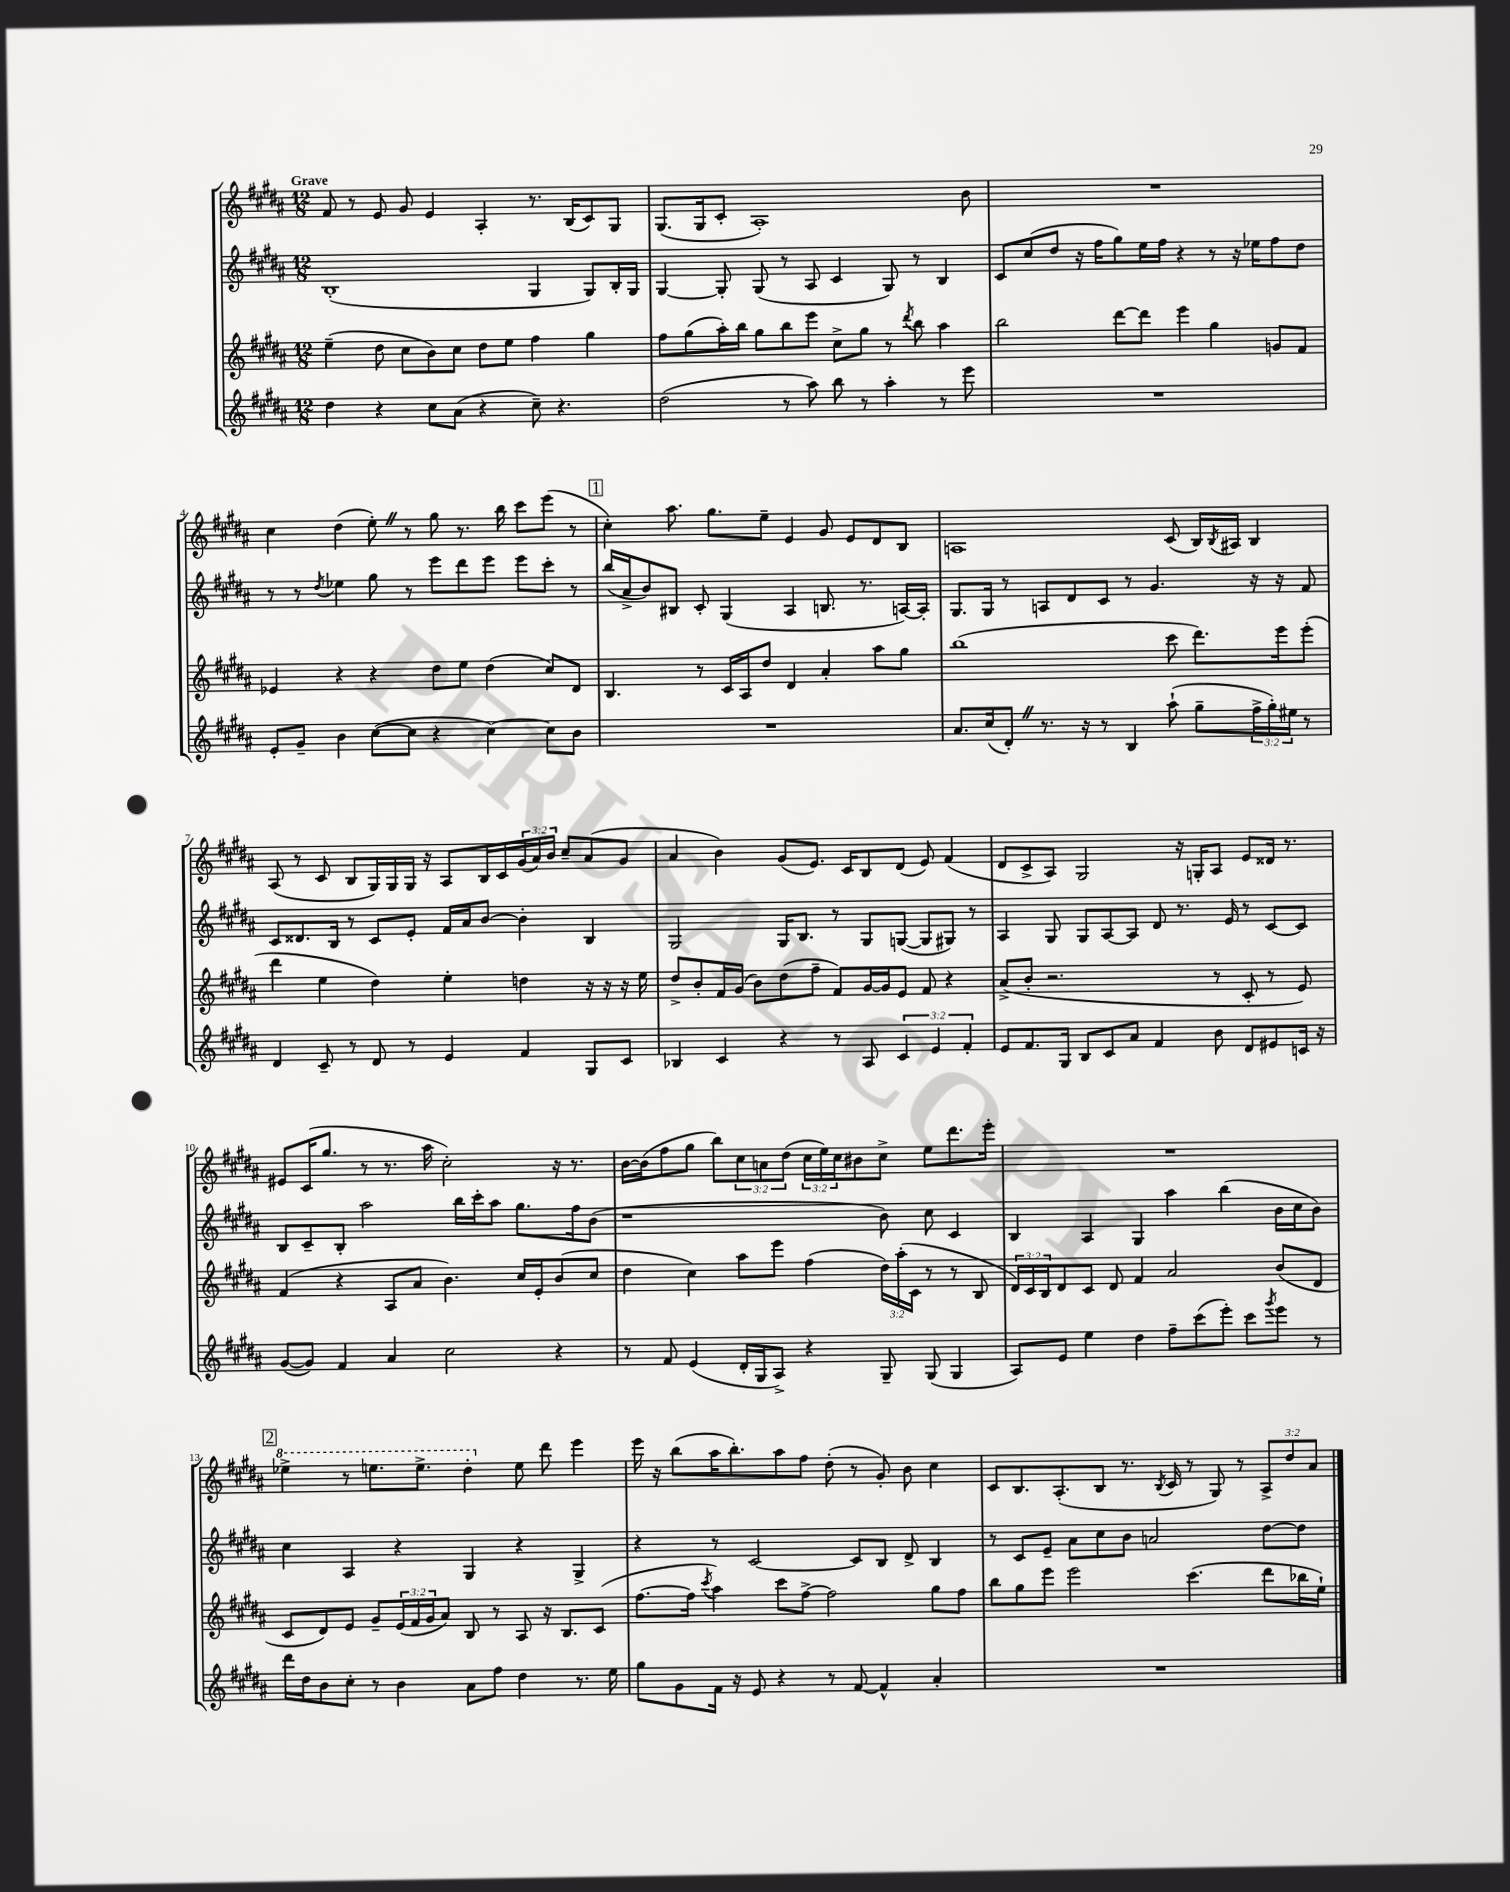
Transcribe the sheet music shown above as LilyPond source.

<<
\new StaffGroup <<
\new Staff = "s0" {
    \clef treble \key b \major \numericTimeSignature \time 12/8 \override Staff.TupletNumber.text = #tuplet-number::calc-fraction-text \tempo "Grave"
    fis'8 r8 e'8 gis'8 e'4 ais4-. r8. b16( cis'8) gis8 |
    gis8.( gis16 cis'8-. ais1-.) b'8 |
    R1. |
    cis''4 dis''4( e''8-.) \once \override BreathingSign.text = \markup { \musicglyph "scripts.caesura.straight" } \breathe r8 gis''8 r8. b''16 cis'''8 e'''8( r8 |
    \mark \markup { \box "1" } cis''4-.) ais''8. gis''8. e''8-- e'4 gis'8 e'8 dis'8 b8 |
    a1 cis'8( b16) \acciaccatura { b8 } ais16 b4 |
    ais8( r8 cis'8 b8 gis16) gis16 gis16 r16 ais8 b16 cis'16 \tuplet 3/2 { gis'16( ais'16) b'16 } cis''8-- ais'8( gis'8 |
    ais'4 b'4) gis'8( e'8.) cis'16 b8 dis'8( e'8) fis'4( |
    dis'8 cis'8-> ais8) gis2 r16 g16-. ais8 e'8 disis'16 r8. |
    eis'8 cis'16( gis''8. r8 r8. ais''16 cis''2-.) r16 r8. |
    b'16~ b'16( fis''8 gis''8 b''8) \tuplet 3/2 { cis''8 a'8 dis''8( } \tuplet 3/2 { cis''16 e''16) cis''16 } bis'8 cis''8-> e''8 dis'''8. e'''16-. |
    R1. |
    \mark \markup { \box "2" } \ottava #1 ees'''4-> r8 e'''8. e'''8.-> dis'''4-. \ottava #0 e''8 dis'''8 e'''4 |
    e'''16 r16 b''8( ais''16 b''8.-.) ais''8 fis''8 dis''8-.( r8 gis'8-.) b'8 cis''4 |
    cis'8 b8. ais8.-.( b8 r8. \acciaccatura { b8 } cis'16 r8 gis8) r8 \tuplet 3/2 { ais8-> dis''8 ais'8 } \bar "|." |
}
\new Staff = "s1" {
    \clef treble \key b \major \numericTimeSignature \time 12/8
    b1-.( gis4 gis8) b16-. gis16 |
    gis4~ gis8-. gis8( r8 ais8 cis'4 gis8) r8 b4 |
    cis'8 cis''8( dis''8 r16 fis''16 gis''8) e''16 fis''16 r4 r8 r16 ees''16 fis''8 dis''8 |
    r8 r8 \acciaccatura { dis''8 } ees''4 gis''8 r8 e'''8 dis'''8 e'''8 e'''8 cis'''8-. r8 |
    \mark \markup { \box "1" } b''16( ais'16-> b'8) bis8 cis'8-. gis4( ais4 b8. r8. a16~) a16-. |
    gis8. gis16 r8 a8 dis'8 cis'8 r8 gis'4. r16 r16 fis'8 |
    cis'8 disis'8. b16 r8 cis'8 e'8-. fis'16 ais'16 b'8~ b'4-. b4 |
    gis2 gis16 b8. r8 gis8 g8~( g8 gis8) r8 |
    ais4 gis8 gis8 ais8~ ais8 dis'8 r8. e'16 r8 cis'8~ cis'8 |
    b8 cis'8-- b8-. ais''2 b''16 cis'''16-. ais''8 gis''8. fis''16 b'8( |
    r1 b'8) cis''8 cis'4 |
    b4 ais4 gis4 ais''4 b''4( b'16 cis''16 b'8) |
    \mark \markup { \box "2" } cis''4 ais4 r4 gis4 r4 gis4-> |
    r4 r8 cis'2~ cis'8 b8 dis'8-> b4 |
    r8 cis'8 e'8-- ais'8 cis''8 b'8 a'2 dis''8~ dis''8 \bar "|." |
}
\new Staff = "s2" {
    \clef treble \key b \major \numericTimeSignature \time 12/8 \override Staff.TupletNumber.text = #tuplet-number::calc-fraction-text
    e''4--( dis''8 cis''8 b'8) cis''8 dis''8 e''8 fis''4 gis''4 |
    fis''8 gis''8( ais''16-.) b''16 gis''8 b''8 e'''8 cis''8-> gis''8 r8 \acciaccatura { dis'''8 } b''8 ais''4 |
    b''2 dis'''8~ dis'''8 e'''4 gis''4 g'8 fis'8 |
    ees'4 r4 r4 dis''8 e''8 dis''4( cis''8) dis'8 |
    \mark \markup { \box "1" } b4. r8 cis'16 ais16 dis''8 dis'4 ais'4-. ais''8 gis''8 |
    b''1( cis'''8 dis'''8.) e'''16 e'''8-.( |
    dis'''4 e''4 dis''4) e''4-. d''4 r16 r16 r16 e''16 |
    dis''8-> b'8-. fis'16 gis'16( b'8) dis''8( fis''8-- fis'8) gis'16~ gis'16 e'8 fis'8 r4 |
    ais'8->( b'8-. r2. r8 cis'8-. r8 e'8) |
    fis'4( r4 ais8 ais'8 b'4.) cis''16 e'16-. b'8( cis''8 |
    dis''4 cis''4) ais''8 e'''8 fis''4( \tuplet 3/2 { dis''16) ais''16-.( cis'16 } r8 r8 b8 |
    \tuplet 3/2 { dis'16) cis'16 b16 } dis'8 cis'8 dis'8 fis'4 ais'2 b'8( dis'8 |
    \mark \markup { \box "2" } cis'8 dis'8) e'8 gis'8-- \tuplet 3/2 { e'16( fis'16 gis'16 } ais'8) b8 r8 ais8 r16 b8. cis'8( |
    fis''8.~ fis''16 \acciaccatura { cis'''8 } ais''4) cis'''8 fis''8~-> fis''2 gis''8 fis''8 |
    b''8 gis''8 e'''8 e'''2 cis'''4.( dis'''8 bes''16 e''16-!) \bar "|." |
}
\new Staff = "s3" {
    \clef treble \key b \major \numericTimeSignature \time 12/8 \override Staff.TupletNumber.text = #tuplet-number::calc-fraction-text
    dis''4 r4 cis''8 ais'8( r4 cis''8--) r4. |
    dis''2( r8 ais''8) b''8 r8 ais''4-. r8 e'''8 |
    R1. |
    e'8-. gis'8-- b'4 cis''8~( cis''8 r4 cis''4~) cis''8 b'8 |
    \mark \markup { \box "1" } R1. |
    ais'8. cis''16( dis'8-.) \once \override BreathingSign.text = \markup { \musicglyph "scripts.caesura.straight" } \breathe r8. r16 r8 b4 ais''8-!( gis''8-- \tuplet 3/2 { fis''16-> gis''16-.) eis''16 } r8 |
    dis'4 cis'8-- r8 dis'8 r8 e'4 fis'4 gis8 cis'8 |
    bes4 cis'4 r4 r8 ais8 \tuplet 3/2 { cis'4 e'4 fis'4-. } |
    e'8 fis'8. gis16 b8 cis'8 ais'8 fis'4 b'8 dis'8 eis'8 c'16 r16 |
    gis'8~( gis'8) fis'4 ais'4 cis''2 r4 |
    r8 fis'8 e'4( dis'16-. gis16 ais8->) r4 gis8-- gis8( gis4 |
    ais8) e'8 e''4 dis''4 fis''8-- cis'''8( e'''8-.) cis'''8 \acciaccatura { gis'''8 } e'''8 r8 |
    \mark \markup { \box "2" } dis'''16 dis''16 b'8 cis''8-. r8 b'4 ais'8 fis''8 dis''4 r8. e''16 |
    gis''8 gis'8 fis'16 r16 e'8 r4 r8 fis'8~ fis'4-^ ais'4-. |
    R1. \bar "|." |
}
>>
>>
